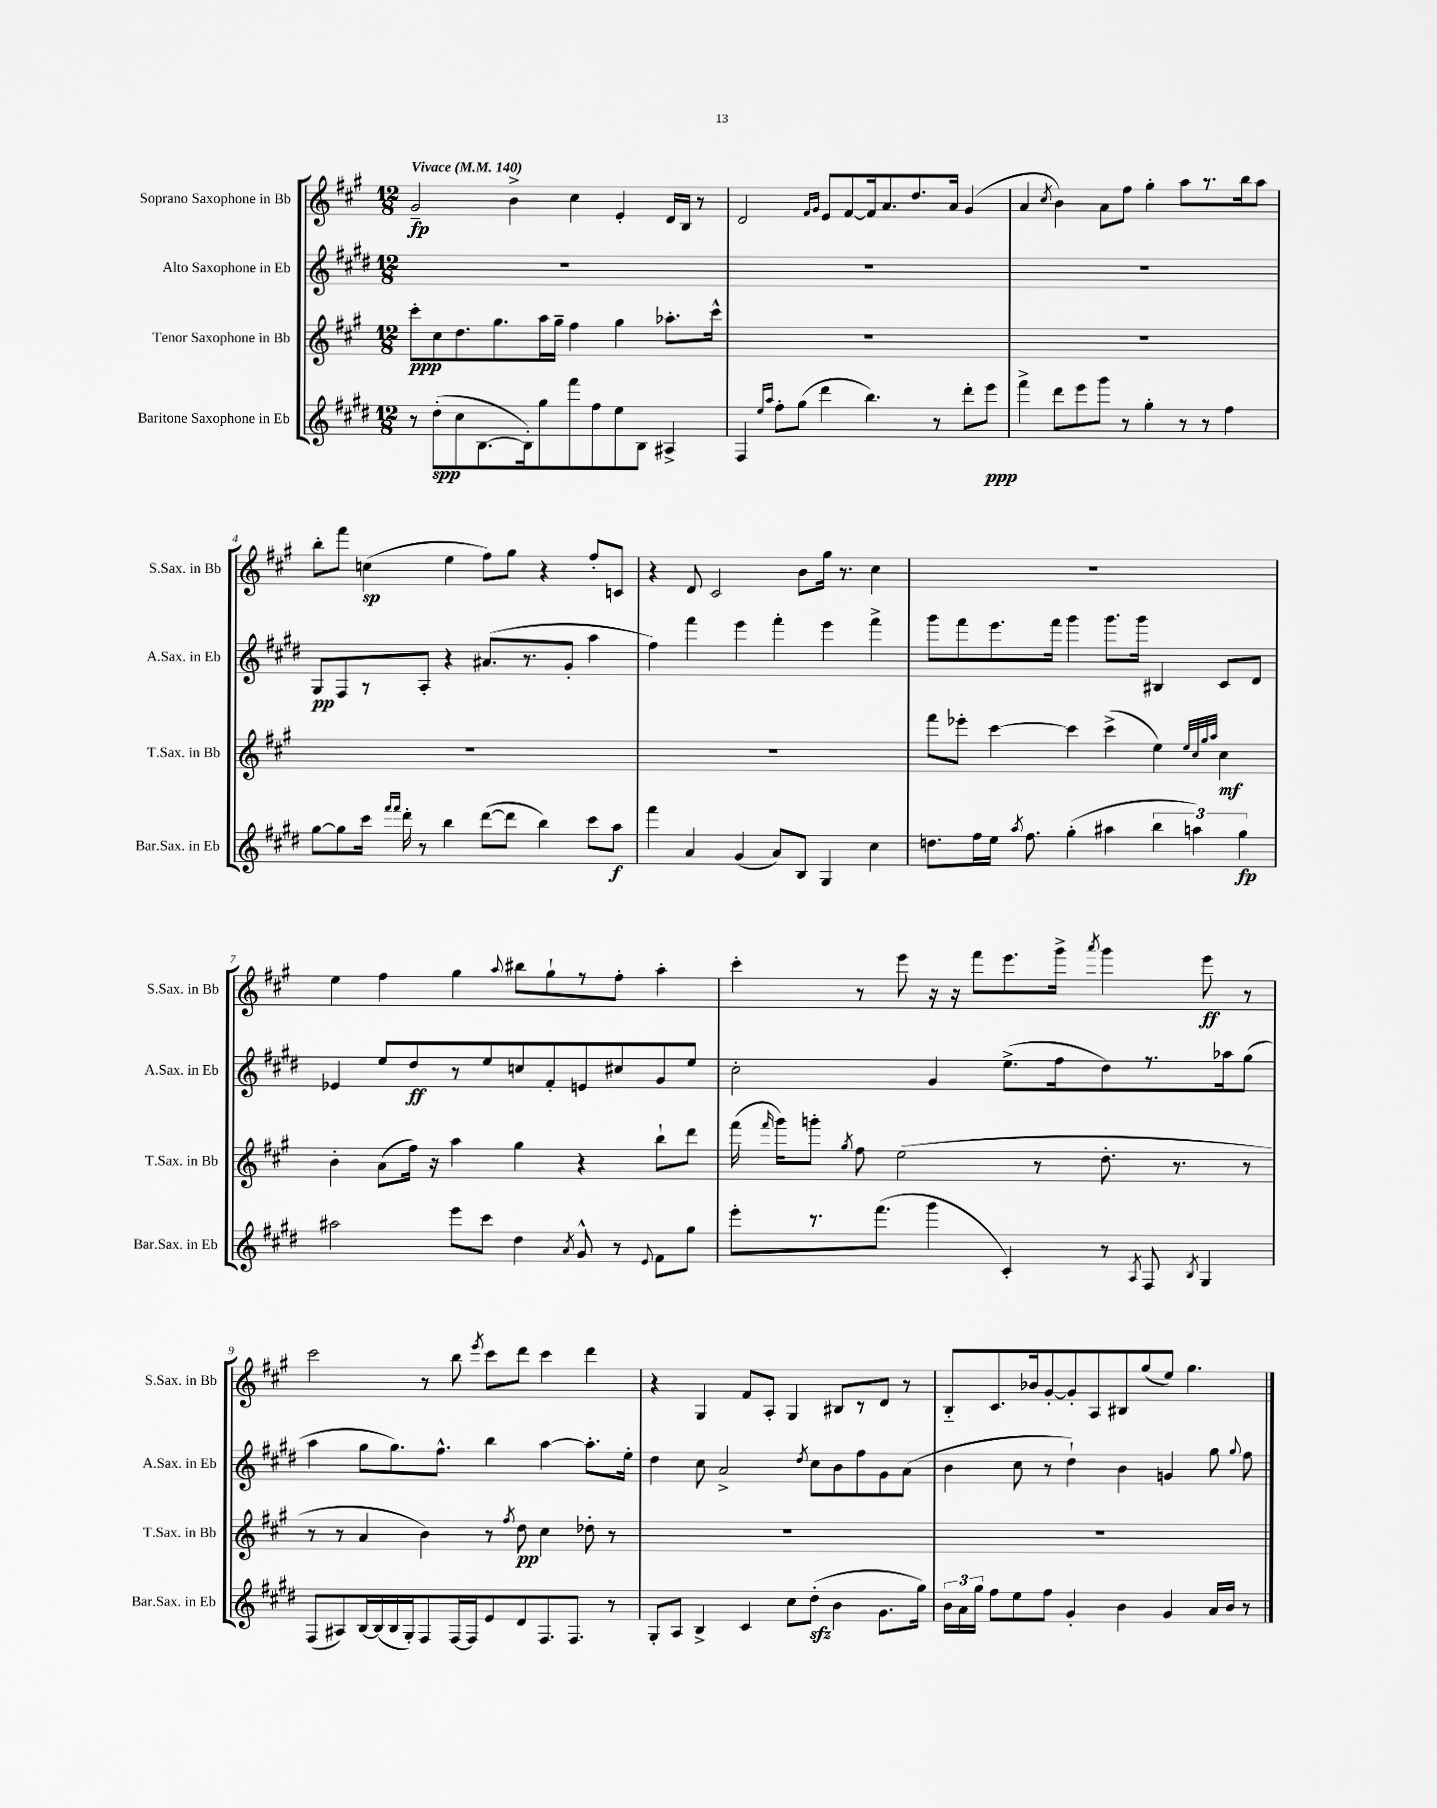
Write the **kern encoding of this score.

**kern	**dynam	**kern	**dynam	**kern	**dynam	**kern	**dynam
*part4	*part4	*part3	*part3	*part2	*part2	*part1	*part1
*staff4	*staff4	*staff3	*staff3	*staff2	*staff2	*staff1	*staff1
*I"Baritone Saxophone in Eb	*	*I"Tenor Saxophone in Bb	*	*I"Alto Saxophone in Eb	*	*I"Soprano Saxophone in Bb	*
*I'Bar.Sax. in Eb	*	*I'T.Sax. in Bb	*	*I'A.Sax. in Eb	*	*I'S.Sax. in Bb	*
*clefG2	*	*clefG2	*	*clefG2	*	*clefG2	*
*k[f#c#g#d#]	*	*k[f#c#g#]	*	*k[f#c#g#d#]	*	*k[f#c#g#]	*
*M12/8	*	*M12/8	*	*M12/8	*	*M12/8	*
*MM140	*	*MM140	*	*MM140	*	*MM140	*
=1	=1	=1	=1	=1	=1	=1	=1
!	!	!	!	!	!	!LO:TX:a:B:t=Vivace	!
8r	.	8ccc#'\L	ppp	1.r	.	2g#~/	fp
(8dd#'\L	spp	8cc#\	.	.	.	.	.
8cc#\	.	8.dd\	.	.	.	.	.
[8.B\	.	.	.	.	.	.	.
.	.	8.gg#\	.	.	.	.	.
.	.	.	.	.	.	4b^\	.
16B'\k])	.	.	.	.	.	.	.
8gg#\	.	16aa\L	.	.	.	.	.
.	.	16gg#~\JJ	.	.	.	.	.
8fff#\	.	4ff#\	.	.	.	4cc#\	.
8ff#\	.	.	.	.	.	.	.
8ee\	.	4gg#\	.	.	.	4e'/	.
8B\J	.	.	.	.	.	.	.
4A#X^/	.	8.aa-X'\L	.	.	.	16d/LL	.
.	.	.	.	.	.	16B/JJ	.
.	.	.	.	.	.	8r	.
.	.	16ccc#^^\Jk	.	.	.	.	.
=2	=2	=2	=2	=2	=2	=2	=2
4F#/	.	1.r	.	1.r	.	2d/	.
16qqee/LL	.	.	.	.	.	.	.
16qqaa/JJ	.	.	.	.	.	.	.
8ff#'\L	.	.	.	.	.	.	.
(8gg#\J	.	.	.	.	.	.	.
.	.	.	.	.	.	16qqf#/LL	.
.	.	.	.	.	.	16qqg#/JJ	.
4ddd#\	.	.	.	.	.	8e/L	.
.	.	.	.	.	.	[8f#/	.
4.bb\)	.	.	.	.	.	16f#/k]	.
.	.	.	.	.	.	8.a/	.
.	.	.	.	.	.	8.dd/	.
8r	.	.	.	.	.	.	.
.	.	.	.	.	.	16a/Jk	.
8ddd#'\L	.	.	.	.	.	(4g#/	.
8eee\J	ppp	.	.	.	.	.	.
=3	=3	=3	=3	=3	=3	=3	=3
4fff#^\	.	1.r	.	1.r	.	4a/	.
.	.	.	.	.	.	8qcc#/	.
8ddd#\L	.	.	.	.	.	4b\)	.
8eee\	.	.	.	.	.	.	.
8ggg#\J	.	.	.	.	.	8a\L	.
8r	.	.	.	.	.	8ff#\J	.
4gg#'\	.	.	.	.	.	4gg#'\	.
8r	.	.	.	.	.	8aa\L	.
8r	.	.	.	.	.	8.r	.
4ff#\	.	.	.	.	.	.	.
.	.	.	.	.	.	16bb\k	.
.	.	.	.	.	.	8aa\J	.
!!LO:LB:g=z
=4	=4	=4	=4	=4	=4	=4	=4
[8gg#\L	.	1.r	.	8G#/L	pp	8bb'\L	.
8gg#\]	.	.	.	8F#/	.	8fff#\J	.
16ccc#\Jk	.	.	.	8r	.	(4ccn\	sp
16qqfff#/LL	.	.	.	.	.	.	.
16qqfff#/JJ	.	.	.	.	.	.	.
16ddd#'\	.	.	.	.	.	.	.
8r	.	.	.	8A'/J	.	.	.
4bb\	.	.	.	4r	.	4ee\	.
([8ddd#\L	.	.	.	(8.a#X/L	.	8ff#\L)	.
8ddd#\J]	.	.	.	.	.	8gg#\J	.
.	.	.	.	8.r	.	.	.
4bb\)	.	.	.	.	.	4r	.
.	.	.	.	8g#'/J	.	.	.
8ccc#\L	.	.	.	4aa\	.	8ff#'/L	.
8aa\J	f	.	.	.	.	8cn/J	.
=5	=5	=5	=5	=5	=5	=5	=5
4fff#\	.	1.r	.	4ff#\)	.	4r	.
4a/	.	.	.	4fff#\	.	8d/	.
.	.	.	.	.	.	2c#/	.
(4g#/	.	.	.	4eee\	.	.	.
8a/L)	.	.	.	4fff#'\	.	.	.
8B/J	.	.	.	.	.	8b\L	.
4G#/	.	.	.	4eee\	.	16gg#\Jk	.
.	.	.	.	.	.	8.r	.
4cc#\	.	.	.	4fff#^\	.	4cc#\	.
=6	=6	=6	=6	=6	=6	=6	=6
8.ddn\L	.	8fff#\L	.	8ggg#\L	.	1.r	.
.	.	8eee-X'\J	.	8fff#\	.	.	.
16ff#\L	.	.	.	.	.	.	.
16ee\JJ	.	[4ccc#\	.	8.eee\	.	.	.
8qaa/	.	.	.	.	.	.	.
8.ff#\	.	.	.	.	.	.	.
.	.	.	.	16fff#\Jk	.	.	.
(4gg#'\	.	4ccc#\]	.	4ggg#\	.	.	.
4aa#X\	.	(4ccc#^\	.	8.ggg#\L	.	.	.
.	.	.	.	16ggg#\Jk	.	.	.
6bb\	.	4ee\)	.	4B#X/	.	.	.
6aan\)	.	.	.	.	.	.	.
.	.	32qqee/LLL	.	.	.	.	.
.	.	32qqcc#/	.	.	.	.	.
.	.	32qqgg#/	.	.	.	.	.
.	.	32qqaa/JJJ	.	.	.	.	.
.	.	4cc#\	mf	8c#/L	.	.	.
6gg#\	fp	.	.	.	.	.	.
.	.	.	.	8d#/J	.	.	.
!!LO:LB:g=z
=7	=7	=7	=7	=7	=7	=7	=7
2aa#X\	.	4b'\	.	4e-X/	.	4ee\	.
.	.	(8a\L	.	8ee/L	.	4ff#\	.
.	.	16ff#\Jk)	.	8dd#/	ff	.	.
.	.	16r	.	.	.	.	.
8eee\L	.	4aa\	.	8r	.	4gg#\	.
8ccc#\J	.	.	.	8ee/	.	.	.
.	.	.	.	.	.	8qqaa/	.
4dd#\	.	4gg#\	.	8ccn/	.	8bb#X\L	.
.	.	.	.	8f#'/	.	8gg#`\	.
8qa/	.	.	.	.	.	.	.
8g#^^/	.	4r	.	8en/	.	8r	.
8r	.	.	.	8cc#X/	.	8ff#'\J	.
8qqe/	.	.	.	.	.	.	.
8f#\L	.	8bb`\L	.	8g#/	.	4aa'\	.
8gg#\J	.	8ddd\J	.	8ee/J	.	.	.
=8	=8	=8	=8	=8	=8	=8	=8
8eee'\L	.	(16fff#\	.	2cc#'\	.	4ccc#'\	.
.	.	16qqfff#/	.	.	.	.	.
.	.	16ggg#\KL)	.	.	.	.	.
8.r	.	8gggn'\J	.	.	.	.	.
.	.	8qgg#/	.	.	.	.	.
.	.	8ff#\	.	.	.	8r	.
(8.fff#\J	.	.	.	.	.	.	.
.	.	(2ee\	.	.	.	8eee\	.
4ggg#\	.	.	.	4g#/	.	16r	.
.	.	.	.	.	.	16r	.
.	.	.	.	.	.	8fff#\L	.
4c#'/)	.	.	.	(8.ee^\L	.	8.eee\	.
.	.	8r	.	.	.	.	.
.	.	.	.	16ff#\k	.	16ggg#^\Jk	.
.	.	.	.	.	.	8qaaa/	.
8r	.	8.dd'\	.	8dd#\)	.	4ggg#\	.
8qA/	.	.	.	.	.	.	.
8F#/	.	.	.	8.r	.	.	.
.	.	8.r	.	.	.	.	.
8qB/	.	.	.	.	.	.	.
4G#/	.	.	.	.	.	8eee\	ff
.	.	.	.	16aa-X\k	.	.	.
.	.	8r	.	(8gg#\J	.	8r	.
!!LO:LB:g=z
=9	=9	=9	=9	=9	=9	=9	=9
(8F#/L	.	8r	.	4aa\	.	2ccc#\	.
8A#X/)	.	8r	.	.	.	.	.
[16B/L	.	4a/	.	8gg#\L	.	.	.
(16B/]	.	.	.	.	.	.	.
16B/	.	.	.	8.gg#\)	.	.	.
16G#'/J)	.	.	.	.	.	.	.
8F#/	.	4b\)	.	.	.	8r	.
.	.	.	.	8.ff#^^\J	.	.	.
[16F#/L	.	.	.	.	.	8bb\	.
16F#/J]	.	.	.	.	.	.	.
.	.	.	.	.	.	8qeee/	.
8e/	.	8r	.	4bb\	.	8ccc#\L	.
.	.	8qff#/	.	.	.	.	.
8d#/	.	8dd\	pp	.	.	8ddd\J	.
8.F#/	.	4cc#\	.	[4aa\	.	4ccc#\	.
8.F#/J	.	.	.	.	.	.	.
.	.	8dd-X'\	.	8.aa'\L]	.	4ddd\	.
8r	.	8r	.	.	.	.	.
.	.	.	.	16ee'\Jk	.	.	.
=10	=10	=10	=10	=10	=10	=10	=10
8G#'/L	.	1.r	.	4dd#\	.	4r	.
8A/J	.	.	.	.	.	.	.
4B^/	.	.	.	8cc#\	.	4G#/	.
.	.	.	.	2a^/	.	.	.
4c#/	.	.	.	.	.	8f#/L	.
.	.	.	.	.	.	8A'/J	.
8cc#\L	.	.	.	.	.	4G#/	.
.	.	.	.	8qdd#/	.	.	.
(8dd#zz'\J	.	.	.	8cc#\L	.	.	.
4b\	.	.	.	8b\	.	8B#X/L	.
.	.	.	.	8ff#\	.	8r	.
8.g#\L	.	.	.	8g#\	.	8d/J	.
.	.	.	.	(8a\J	.	8r	.
16gg#\Jk)	.	.	.	.	.	.	.
=11	=11	=11	=11	=11	=11	=11	=11
24b\LL	.	1.r	.	4b\	.	8B/L	.
24a\	.	.	.	.	.	.	.
24gg#\JJ	.	.	.	.	.	.	.
8ff#\L	.	.	.	.	.	8.c#/	.
8ee\	.	.	.	8cc#\	.	.	.
.	.	.	.	.	.	16b-X/k	.
8ff#\J	.	.	.	8r	.	[8g#'/	.
4g#'/	.	.	.	4dd#`\)	.	8g#'/]	.
.	.	.	.	.	.	8A/	.
4b\	.	.	.	4b\	.	8B#X/	.
.	.	.	.	.	.	(8gg#/	.
4g#/	.	.	.	4gn/	.	8ee/J)	.
.	.	.	.	.	.	4.gg#\	.
16a/LL	.	.	.	8gg#\	.	.	.
16b/JJ	.	.	.	.	.	.	.
.	.	.	.	8qqgg#/	.	.	.
8r	.	.	.	8ff#\	.	.	.
==	==	==	==	==	==	==	==
*-	*-	*-	*-	*-	*-	*-	*-
